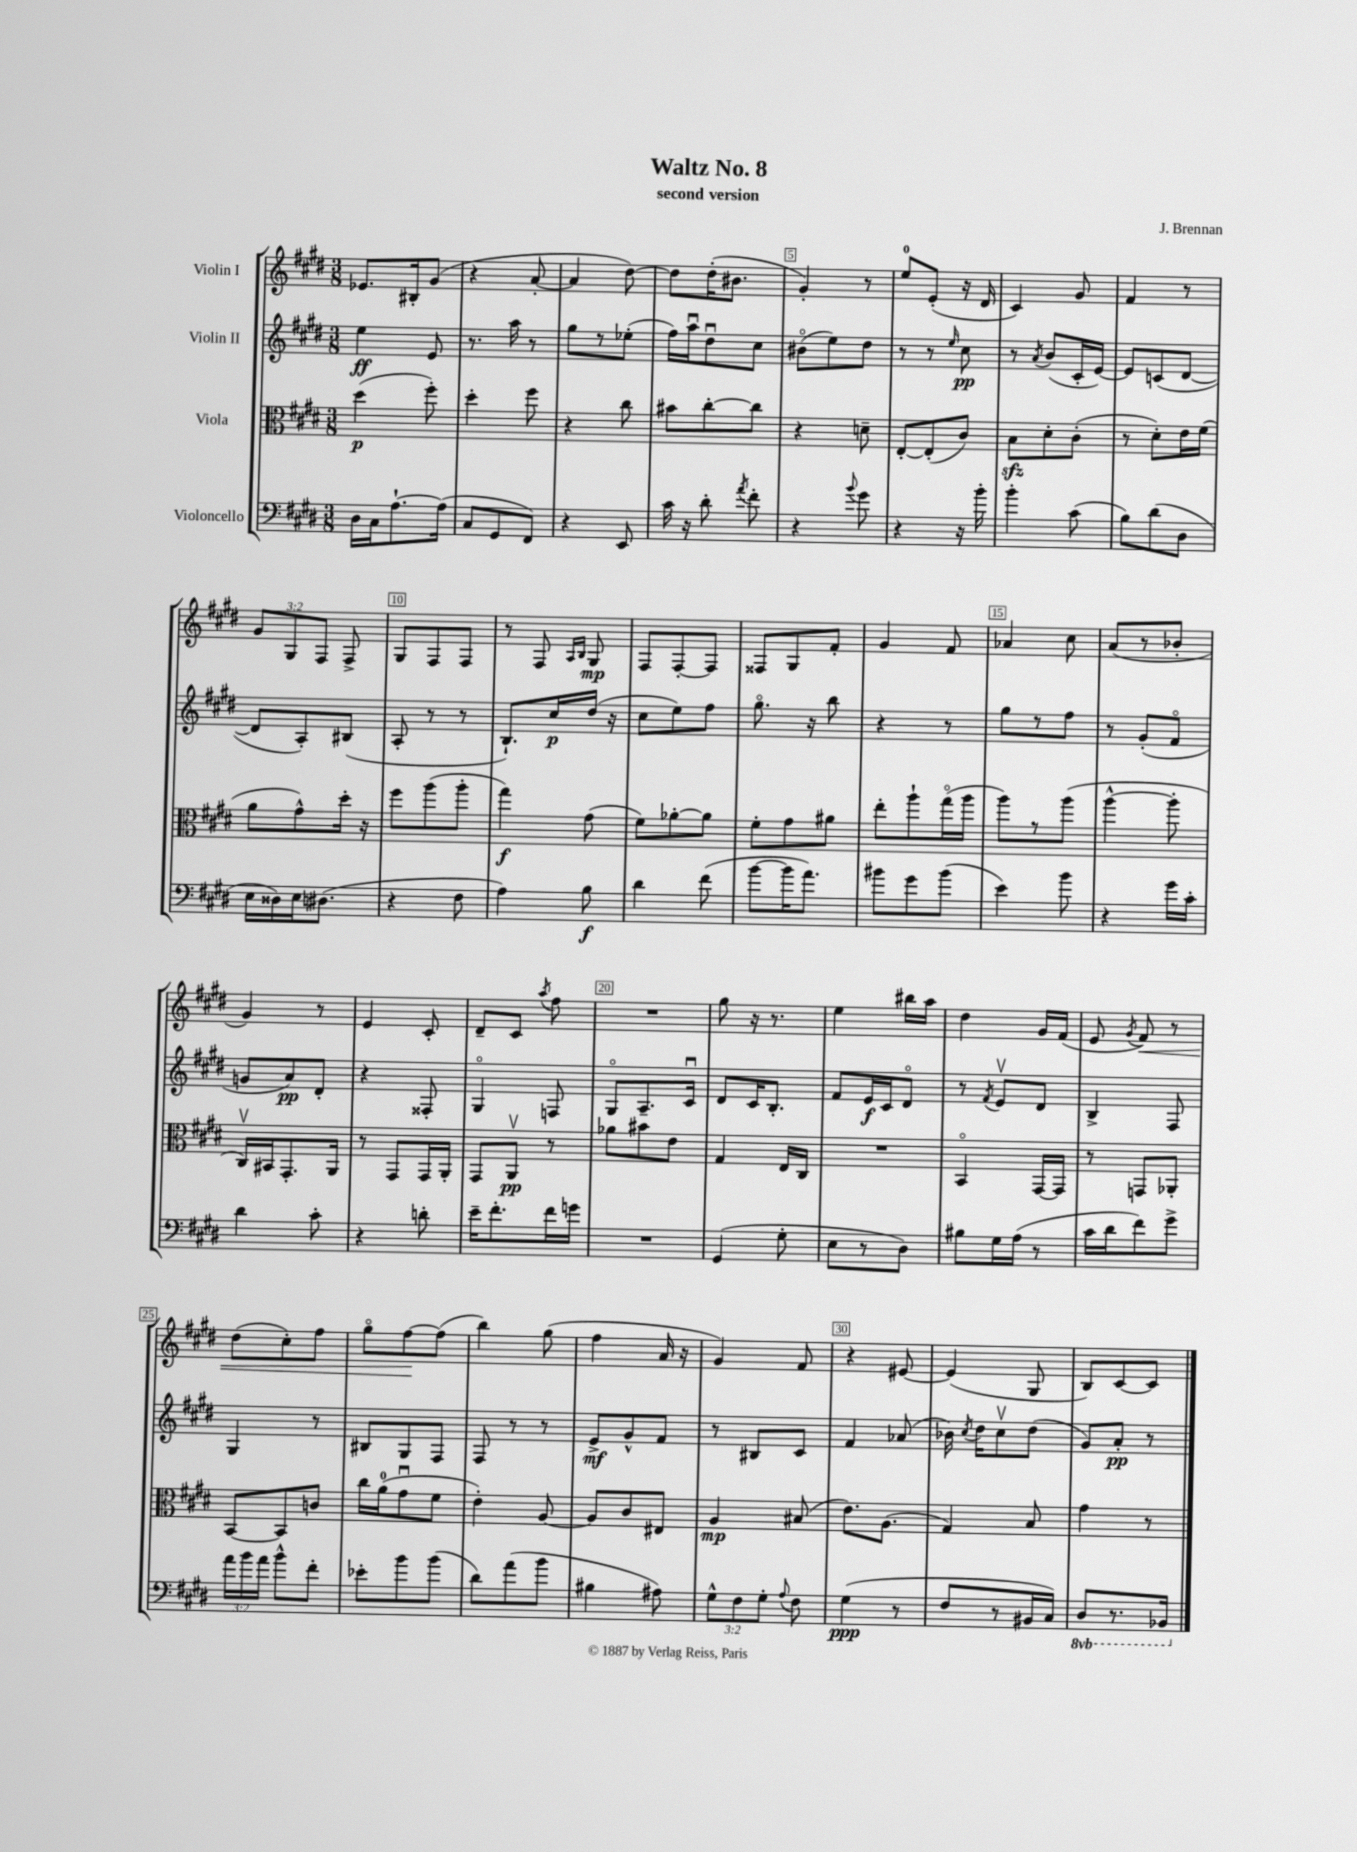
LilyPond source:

\header { title = "Waltz No. 8" composer = "J. Brennan" subtitle = "second version" }
<<
\new StaffGroup <<
\new Staff = "s0" \with { instrumentName = "Violin I" } {
    \clef treble \key e \major \numericTimeSignature \time 3/8 \override Staff.TupletNumber.text = #tuplet-number::calc-fraction-text
    \autoBeamOff ees'8.[ bis16-. gis'8]( |
    r4 a'8~-. |
    a'4 dis''8~) |
    dis''8[ dis''16-.( bis'8.] |
    gis'4-.) r8 |
    e''8[-0 e'8]-.( r16 dis'16 |
    cis'4) gis'8 |
    fis'4 r8 |
    \tuplet 3/2 { gis'8[ gis8 fis8] } fis8-> |
    gis8[ fis8 fis8] |
    r8 fis8 \grace { a16[ b16] } gis8\mp |
    fis8[ fis8~-. fis8] |
    fisis8[ gis8 fis'8]-. |
    gis'4 fis'8 |
    aes'4 cis''8 |
    a'8[( r8 bes'8]-. |
    gis'4) r8 |
    e'4 cis'8-. |
    dis'8[-- cis'8] \acciaccatura { a''8 } fis''8 |
    R4. |
    gis''8 r16 r8. |
    e''4 bis''16[ a''16] |
    dis''4 gis'16[ fis'16]( |
    e'8 \acciaccatura { gis'8 } fis'8\<) r8 |
    dis''8[( cis''8-.) fis''8] |
    gis''8[\flageolet fis''8~\! fis''8]( |
    b''4) gis''8( |
    fis''4 a'16 r16 |
    gis'4) fis'8 |
    r4 eis'8~ |
    eis'4( gis8 |
    b8[) cis'8~ cis'8] \bar "|." |
}
\new Staff = "s1" \with { instrumentName = "Violin II" } {
    \clef treble \key e \major \numericTimeSignature \time 3/8
    \autoBeamOff e''4\ff e'8 |
    r8. a''16 r8 |
    gis''8[ r8 ees''8]-.( |
    fis''16[) a''16\downbow dis''8\downbow cis''8] |
    bis'8[\flageolet( e''8) dis''8] |
    r8 r8 \grace { e''16 } cis''8\pp |
    r8 \acciaccatura { a'8 } b'8[( cis'16-. e'16]~) |
    e'8[ c'8( dis'8]~ |
    dis'8[ a8-.) bis8]( |
    a8-. r8 r8 |
    b8.[-!) cis''16\p dis''16]( r16 |
    cis''8[ e''8) fis''8] |
    gis''8.\flageolet r16 b''8 |
    r4 r8 |
    gis''8[ r8 fis''8] |
    r8 gis'8[-.( fis'8]\flageolet |
    g'8[ a'8\pp) dis'8]-. |
    r4 fisis8-. |
    gis4\flageolet f8 |
    gis8[\flageolet a8.-- cis'16]\downbow |
    dis'8[ cis'16 b8.]-. |
    fis'8[ e'16\f cis'16 dis'8]\flageolet |
    r8 \acciaccatura { fis'8 } e'8[\upbow dis'8] |
    b4-> fis8 |
    gis4 r8 |
    bis8[ gis8 fis8] |
    fis8 r8 r8 |
    e'8[->\mf gis'8-^ fis'8] |
    r8 bis8[ cis'8] |
    fis'4 aes'8( |
    bes'16) \acciaccatura { cis''8 } dis''16[ cis''8\upbow dis''8]( |
    gis'8[) a'8]-.\pp r8 \bar "|." |
}
\new Staff = "s2" \with { instrumentName = "Viola" } {
    \clef alto \key e \major \numericTimeSignature \time 3/8
    \autoBeamOff dis''4\p( fis''8-.) |
    dis''4-. fis''8 |
    r4 cis''8 |
    bis'8[ cis''8~-. cis''8] |
    r4 d'8-- |
    e8[~-. e8-.( cis'8]) |
    b8[\sfz dis'8-. cis'8]-.( |
    r8 dis'8[-.) e'16 fis'16]( |
    a'8[ gis'8-^) dis''16]-. r16 |
    fis''8[ a''8( a''8]-. |
    gis''4\f) gis'8( |
    fis'8[) aes'8~-. aes'8] |
    fis'8[-. gis'8 ais'8] |
    e''8[-. a''8-! gis''16\flageolet( a''16] |
    a''8[) r8 a''8]( |
    a''4~-^ a''8-. |
    cis16[\upbow) bis,16 gis,8.-. a,16] |
    r8 gis,8[ gis,16 a,16]-. |
    gis,8[ a,8]\upbow\pp r8 |
    aes'8[ bis'8 e'8] |
    gis4 e16[ cis16] |
    R4. |
    b,4\flageolet gis,16[~ gis,16] |
    r8 g,8[ aes,8]-. |
    b,8[~ b,8 c'8] |
    cis''16[ a'16-0( gis'8\downbow fis'8] |
    e'4-.) a8~ |
    a8[ cis'8 eis8] |
    a4\mp bis8( |
    e'8.[) a8.]( |
    gis4) b8 |
    gis'4 r8 \bar "|." |
}
\new Staff = "s3" \with { instrumentName = "Violoncello" } {
    \clef bass \key e \major \numericTimeSignature \time 3/8 \override Staff.TupletNumber.text = #tuplet-number::calc-fraction-text \set Staff.ottavationMarkups = #ottavation-simple-ordinals
    \autoBeamOff dis16[ cis16 a8.~-! a16]( |
    cis8[ gis,8 fis,8]) |
    r4 e,8 |
    cis'16 r16 dis'8-. \acciaccatura { a'8 } fis'8-. |
    r4 \appoggiatura { b'8 } gis'8 |
    r4 r16 b'16-. |
    b'4-. cis'8( |
    b8[) dis'8( dis8] |
    e16[ disis16) e16 dis8.]( |
    r4 fis8 |
    a4) b8\f |
    dis'4 fis'8( |
    b'8[~ b'16 a'8.]) |
    bis'8[ gis'8 bis'8]( |
    e'4) b'8 |
    r4 gis'16[ cis'16]-. |
    dis'4 cis'8-. |
    r4 d'8-. |
    e'16[-- fis'8.-. fis'16 g'16] |
    R4. |
    gis,4( gis8-. |
    e8[ r8 dis8]) |
    bis8[ gis16 a16]( r8 |
    cis'16[ dis'16 fis'8) gis'8]-> |
    \tuplet 3/2 { a'16[ b'16 a'16] } b'8[-^ fis'8]-. |
    ees'8[-. b'8 b'8]( |
    dis'8[) a'8( b'8] |
    bis4 ais8) |
    \tuplet 3/2 { gis8[-^ fis8 gis8]-. } \appoggiatura { a8 } fis8 |
    gis4\ppp( r8 |
    fis8[ r8 bis,16 cis16]) |
    \ottava #-1 dis,8[ r8. bes,,16] \ottava #0 \bar "|." |
}
>>
>>
\layout { \context { \Score \override BarNumber.break-visibility = ##(#f #t #t) barNumberVisibility = #(every-nth-bar-number-visible 5) \override BarNumber.stencil = #(make-stencil-boxer 0.1 0.3 ly:text-interface::print) } }
